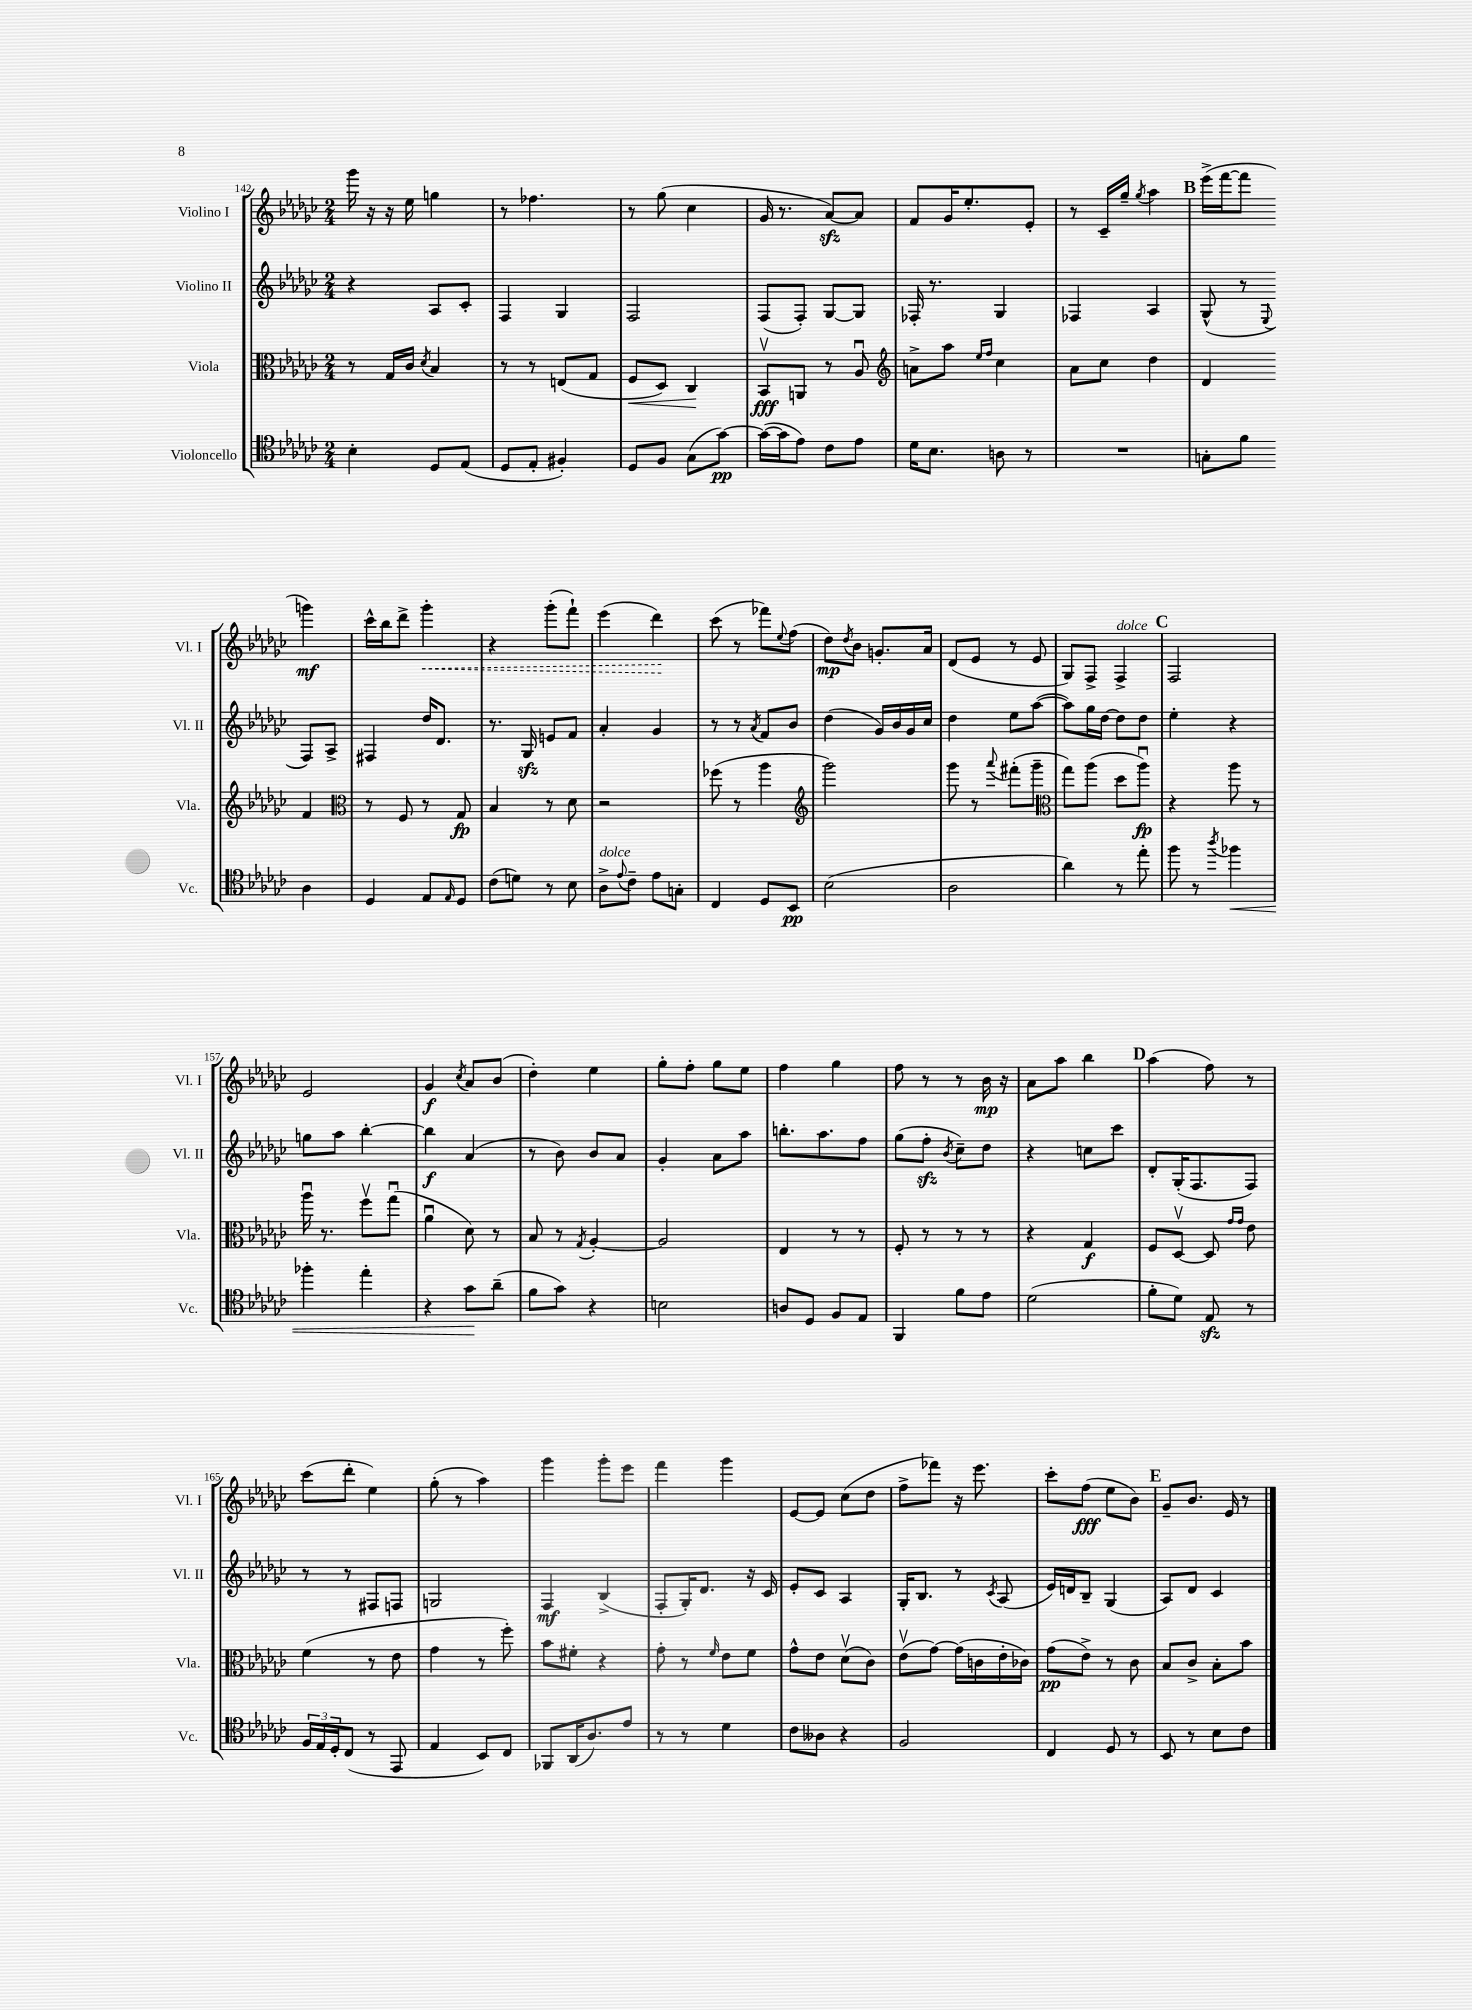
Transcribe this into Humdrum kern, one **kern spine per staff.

**kern	**kern	**kern	**kern
*staff4	*staff3	*staff2	*staff1
*clefC4	*clefC3	*clefG2	*clefG2
*k[b-e-a-d-g-c-]	*k[b-e-a-d-g-c-]	*k[b-e-a-d-g-c-]	*k[b-e-a-d-g-c-]
*M2/4	*M2/4	*M2/4	*M2/4
4B-'	8r	4r	16ggg-
.	.	.	16r
.	16G-	.	16r
.	16c-	.	16ee-
.	8qd-	.	.
8D-	4B-	8A-	4gg
(8E-	.	8c-'	.
=	=	=	=
8D-	8r	4F	8r
8E-'	8r	.	4.ff-
4F#')	(8E	4G-	.
.	8G-	.	.
=	=	=	=
8D-	8F	2F	8r
8F	8D-)	.	(8gg-
(8G-	4C-	.	4cc-
[8g-)	.	.	.
=	=	=	=
(16g-_	8BB-v	(8F	16g-
16g-]	.	.	8.r
8e-)	8AA	8F')	.
8c-	8r	[8G-	[8a-)
8e-	8A-u	8G-]	8a-]
=	=	=	=
*	*clefG2	*	*
16d-	8a^	16F-'	8f
8.B-	.	8.r	.
.	8aa-	.	16g-
.	.	.	8.ee-'
.	16qqee-	.	.
.	16qqff	.	.
8A	4cc-	4G-	.
8r	.	.	8e-'
=	=	=	=
2r	8a-	4F-	8r
.	8cc-	.	16c-~
.	.	.	16gg-~
.	.	.	8qgg-
.	4dd-	4A-	4aa-
=	=	=	=
8G'	4d-	(8G-^^	(16eee-^
.	.	.	[16fff
8f	.	8r	8fff]
.	.	8qqE-	.
4A-	4f	8F)	4ggg)
.	.	8A-^	.
=	=	=	=
*	*clefC3	*	*
4D-	8r	4F#	16ccc-^^
.	.	.	16bb-
.	8F	.	8ddd-^
8E-	8r	16dd-	4ggg-'
.	.	8.d-	.
16qqE-	.	.	.
8D-	8G-	.	.
=	=	=	=
(8c-	4B-	8.r	4r
8d)	.	.	.
.	.	16G-	.
8r	8r	8e	(8ggg-'
8B-	8d-	8f	8fff`)
=	=	=	=
8A-^	2r	4a-'	(4eee-
8qqe-	.	.	.
8c-~	.	.	.
8e-	.	4g-	4ddd-)
8G'	.	.	.
=	=	=	=
4C-	(8ff-	8r	(8ccc-
.	8r	8r	8r
.	.	8qa-	.
8D-	4aa-	8f	8fff-)
.	.	.	8qqee-
8BB-	.	8b-	(8ff
=	=	=	=
*	*clefG2	*	*
(2B-	2ggg-)	(4dd-	8dd-)
.	.	.	8qdd-
.	.	.	8b-
.	.	16g-)	8.g'
.	.	16b-	.
.	.	16g-	.
.	.	16cc-	16a-
=	=	=	=
2A-	8ggg-	4dd-	(8d-
.	8r	.	8e-
.	8qqaaa-	.	.
.	(8fff#'	8ee-	8r
.	8ggg-~	([8aa-	8e-
=	=	=	=
*	*clefC3	*	*
4a-)	8gg-)	8aa-])	8G-)
.	(8aa-	16gg-	8F^
.	.	[16dd-	.
8r	8dd-	8dd-]	4F^
8ee-'	8aa-u)	8dd-	.
=	=	=	=
8ff	4r	4ee-'	2F
8r	.	.	.
8qaa-	.	.	.
4ff-	8aa-	4r	.
.	8r	.	.
=	=	=	=
4ff-'	16aa-u	8gg	2e-
.	8.r	.	.
.	.	8aa-	.
4ee-'	8ffv	[4bb-'	.
.	(8gg-u	.	.
=	=	=	=
4r	4a-u	4bb-]	4g-
.	.	.	8qcc-
8g-	8d-)	(4a-	8a-
(8a-~	8r	.	(8b-
=	=	=	=
8f	8B-	8r	4dd-')
8g-)	8r	8b-)	.
.	8qG-	.	.
4r	[4A-'	8b-	4ee-
.	.	8a-	.
=	=	=	=
2B	2A-]	4g-'	8gg-'
.	.	.	8ff'
.	.	8a-	8gg-
.	.	8aa-	8ee-
=	=	=	=
8A	4E-	8.bb'	4ff
8D-	.	.	.
.	.	8.aa-	.
8F	8r	.	4gg-
8E-	8r	8ff	.
=	=	=	=
4FF	8F'	(8gg-	8ff
.	8r	8ff'	8r
.	.	8qb-	.
8f	8r	8cc-~)	8r
8e-	8r	8dd-	16b-
.	.	.	16r
=	=	=	=
(2d-	4r	4r	8a-
.	.	.	8aa-
.	4G-	8cc	4bb-
.	.	8ccc-	.
=	=	=	=
8f'	8F	8d-'	(4aa-
8d-)	[8D-v	(16G-'	.
.	.	8.F	.
8E-	8D-]	.	8ff)
.	16qqg-	.	.
.	16qqg-	.	.
8r	8e-	8F)	8r
=	=	=	=
24F	(4f	8r	(8ccc-
24E-	.	.	.
24D-'	.	.	.
(8C-	.	8r	8ddd-'
8r	8r	8F#	4ee-)
8EE-	8e-	8F	.
=	=	=	=
4E-	4g-	2G	(8gg-'
.	.	.	8r
8BB-)	8r	.	4aa-)
8C-	8ff')	.	.
=	=	=	=
8FF-	8b-	4F	4ggg-
(16AA-	8f#'	.	.
8.A-)	.	.	.
.	4r	(4B-^	8ggg-'
8e-	.	.	8eee-
=	=	=	=
8r	8g-'	8F'	4fff
8r	8r	16G-')	.
.	.	8.d-	.
.	16qqf	.	.
4d-	8e-	.	4ggg-
.	8f	16r	.
.	.	16c-	.
=	=	=	=
8c-	8g-^^	8e-'	[8e-
8A--	8e-	8c-	8e-]
4r	(8d-v	4A-	(8cc-
.	8c-)	.	8dd-
=	=	=	=
2F	(8e-v	16G-'	8ff^
.	.	8.B-	.
.	[8g-)	.	8fff-)
.	(16g-]	8r	16r
.	16c	.	8.eee-
.	.	8qc-	.
.	16e-'	(8A-	.
.	16c-)	.	.
=	=	=	=
4C-	(8g-	16e-)	8ccc-'
.	.	16d	.
.	8e-^)	8B-~	(8ff
8D-	8r	(4G-	8ee-
8r	8c-	.	8b-)
=	=	=	=
8BB-	8B-	8A-)	8g-~
8r	8c-^	8d-	8.b-
8B-	8B-'	4c-	.
.	.	.	16e-
8c-	8b-	.	8r
==	==	==	==
*-	*-	*-	*-
